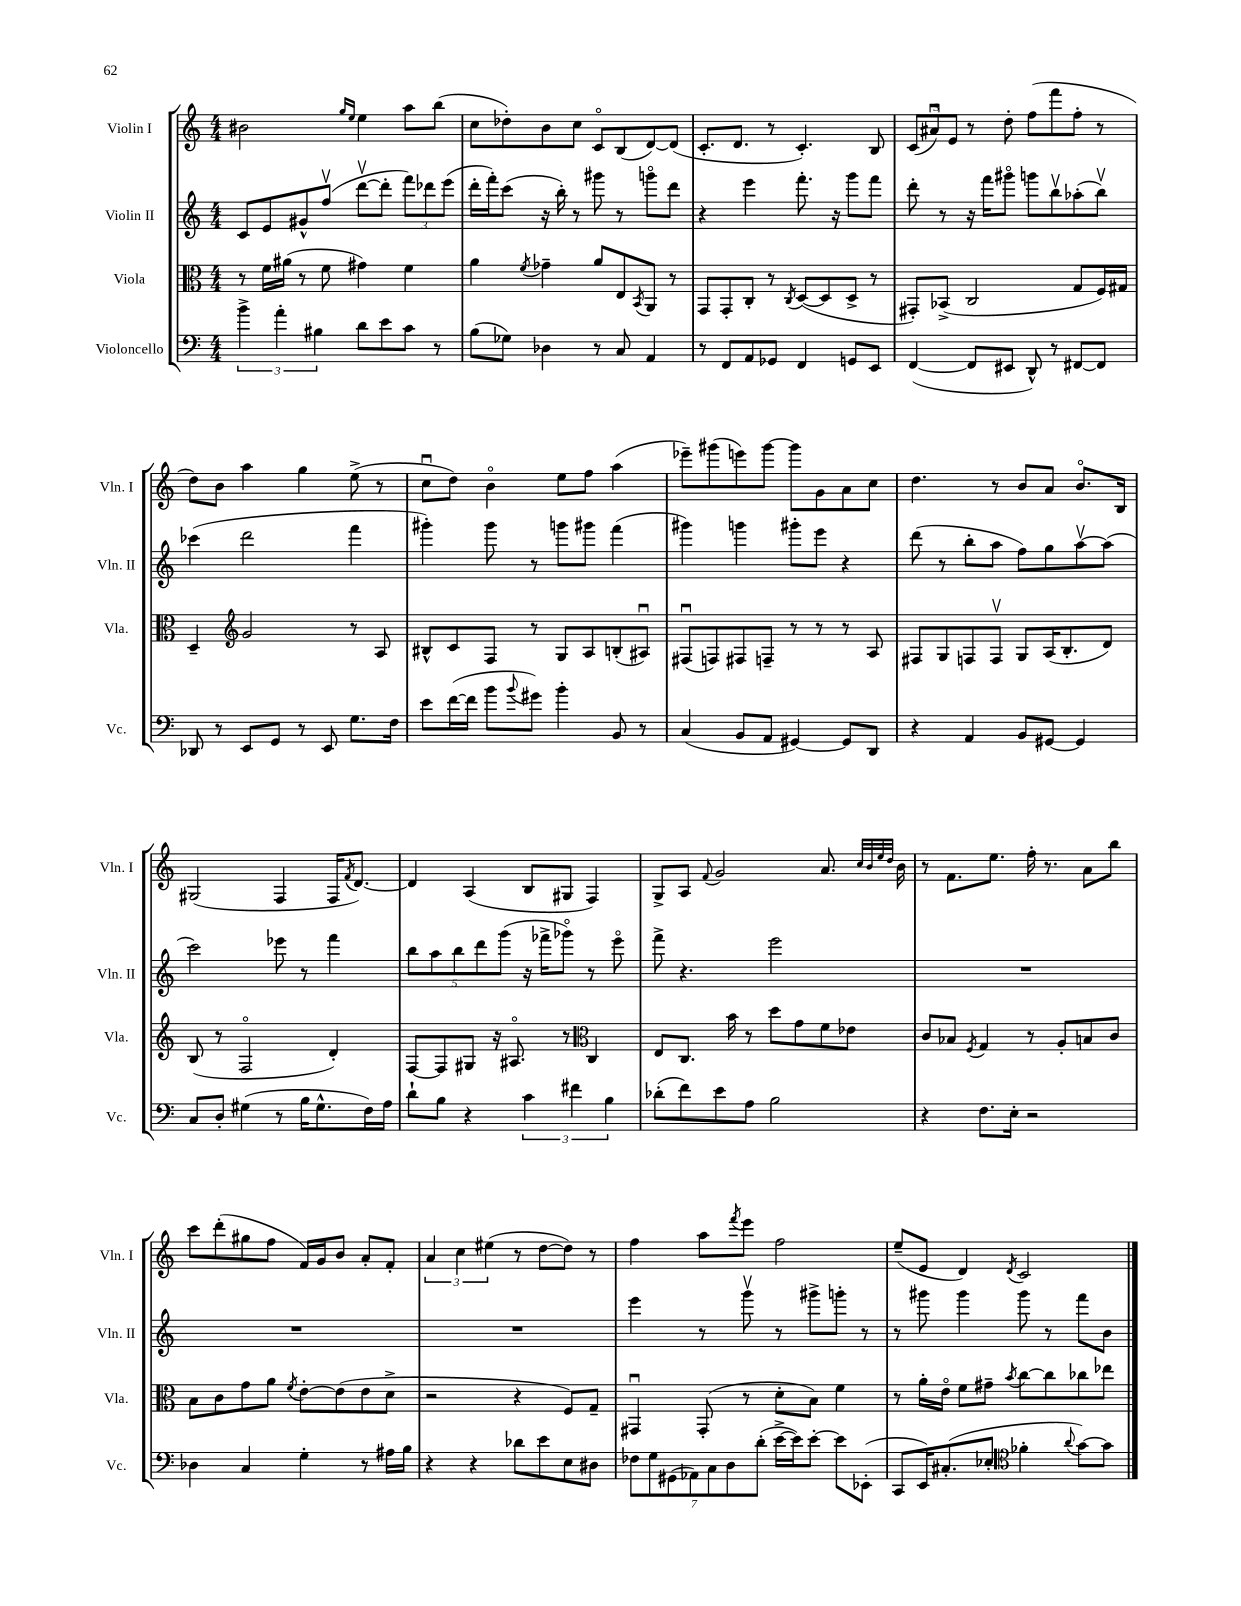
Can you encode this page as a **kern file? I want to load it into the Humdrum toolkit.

**kern	**kern	**kern	**kern
*staff4	*staff3	*staff2	*staff1
*clefF4	*clefC3	*clefG2	*clefG2
*k[]	*k[]	*k[]	*k[]
*M4/4	*M4/4	*M4/4	*M4/4
6b^	8r	8c	2b#
.	16f	8e	.
6a'	.	.	.
.	(16a#	.	.
.	8r	8g#^^	.
6B#	.	.	.
.	8f	(8ffv	.
.	.	.	16qqgg
.	.	.	16qqee
8d	4g#)	[8dddv	4ee
8e	.	8ddd']	.
8c	4f	12fff)	8aa
.	.	12ddd-	.
8r	.	.	(8bb
.	.	(12eee	.
=	=	=	=
(8B	4a	16ddd'	8cc
.	.	16fff')	.
8G-)	.	(8ccc	8dd-')
.	8qf	.	.
4D-	4g-~	16r	8b
.	.	16bb')	.
.	.	8r	8cc
8r	8a	8ggg#	8co
8C	8E	8r	(8B
.	8qBB	.	.
4AA	8AA	8gggo	[8d)
.	8r	8ddd	(8d]
=	=	=	=
8r	8GG	4r	8.c'
8FF	8GG'	.	.
.	.	.	8.d
8AA	8C'	4eee	.
8GG-	8r	.	8r
.	8qC	.	.
4FF	([8D	8.fff'	4.c')
.	8D]	.	.
.	.	16r	.
8GG	8D^	8ggg	.
8EE	8r	8fff	8B
=	=	=	=
([4FF	8GG#')	8ddd'	(12c
.	.	.	12a#u)
.	(8BB-^	8r	.
.	.	.	12e
8FF]	2C	16r	8r
.	.	16fff	.
8EE#	.	8ggg#o	8dd'
8DD^^)	.	8ggg	(8ff
8r	.	8bbv	8fff
[8FF#	8G	(8aa-'	8ff'
8FF#]	16F)	8bbv)	8r
.	16G#	.	.
=	=	=	=
8DD-	4D~	(4ccc-	8dd)
8r	.	.	8b
*	*clefG2	*	*
8EE	2g	2ddd	4aa
8GG	.	.	.
8r	.	.	4gg
8EE	.	.	.
8.G	8r	4fff	(8ee^
.	8A	.	8r
16F	.	.	.
=	=	=	=
8e	8B#^^	4ggg#')	8ccu
([16f	8c	.	8dd)
16f]	.	.	.
8b	8F	8ggg#	4bo
8qqb	.	.	.
8g#)	8r	8r	.
4b'	8G	8ggg	8ee
.	8A	8ggg#	8ff
8BB	(8B'	(4fff	(4aa
8r	8A#u)	.	.
=	=	=	=
(4C	(8F#u	4ggg#)	8eee-~)
.	8F)	.	(8ggg#
8BB	8F#	4ggg	8eee)
8AA	8F~	.	[8ggg#
[4GG#)	8r	8ggg#'	8ggg#]
.	8r	8eee	8g
8GG#]	8r	4r	8a
8DD	8A	.	8cc
=	=	=	=
4r	8F#	(8ddd	4.dd
.	8G	8r	.
4AA	8F	8bb'	.
.	8Fv	8aa	8r
8BB	8G	8ff)	8b
[8GG#	(16A	8gg	8a
.	8.B'	.	.
4GG#]	.	[8aav	8.bo
.	8d)	(8aa]	.
.	.	.	16B
=	=	=	=
8C	(8B	2ccc)	(2G#
8D'	8r	.	.
(4G#	2Fo	.	.
8r	.	8eee-	4F
16B	.	8r	.
8.G#^^	.	.	.
.	4d')	4fff	16F
.	.	.	8qf
.	.	.	[8.d)
16F)	.	.	.
16A	.	.	.
=	=	=	=
8d`	[8F	10bb	4d]
.	.	10aa	.
8B	8F]	.	.
.	.	10bb	.
4r	8G#	.	(4A
.	.	10ddd	.
.	16r	.	.
.	.	(10ggg	.
.	8.A#o	.	.
6c	.	16r	8B
.	.	16fff-^	.
.	8r	8ggg-o)	8G#
6f#	.	.	.
*	*clefC3	*	*
.	4C	8r	4F)
6B	.	.	.
.	.	8eeeo	.
=	=	=	=
(8d-'	8E	8fff^	8G^
8f)	8.C	4.r	8A
.	.	.	8qqf
8e	.	.	2g
.	16b	.	.
8A	8r	.	.
2B	8dd	2eee	.
.	8g	.	.
.	8f	.	8.a
.	8e-	.	.
.	.	.	32qqcc
.	.	.	32qqb
.	.	.	32qqee
.	.	.	32qqdd
.	.	.	16b
=	=	=	=
4r	8c	1r	8r
.	8B-	.	8.f
.	8qF	.	.
8.F	4G	.	.
.	.	.	8.ee
16E'	.	.	.
2r	8r	.	16ff'
.	.	.	8.r
.	8A'	.	.
.	8B	.	8a
.	8c	.	8bb
=	=	=	=
4D-	8B	1r	8ccc
.	8c	.	(8ddd'
4C	8g	.	8gg#
.	8a	.	8ff
.	8qf	.	.
4G'	[8e'	.	16f)
.	.	.	16g
.	(8e]	.	8b
8r	8e	.	8a'
16A#	8d^	.	8f'
16B	.	.	.
=	=	=	=
4r	2r	1r	6a
.	.	.	6cc
4r	.	.	.
.	.	.	(6ee#
8d-	4r	.	8r
8e	.	.	[8dd
8E	8F)	.	8dd])
8D#	8G~	.	8r
=	=	=	=
14F-	4GG#u	4eee	4ff
14G	.	.	.
(14GG#	.	.	.
14AA-)	.	.	.
.	(8GG#'	8r	8aa
14C	.	.	.
14D	.	.	.
.	.	.	8qfff
.	8r	8gggv	8eee
(14d'	.	.	.
[16e^	8d'	8r	2ff
16e])	.	.	.
[8e'	8B)	8ggg#^	.
8e]	4f	8ggg'	.
(8EE-'	.	8r	.
=	=	=	=
8CC	8r	8r	(8ee~
16EE)	16a'	8ggg#	8e
(8.C#'	16eo	.	.
.	8f	4ggg#	4d)
8E-'	8g#~	.	.
*clefC4	*	*	*
.	8qb	.	8qd
4f-'	[8cc	8ggg#	2c
.	8cc]	8r	.
8qqa	.	.	.
[8g)	8cc-	8fff	.
8g]	8ee-	8b	.
==	==	==	==
*-	*-	*-	*-
